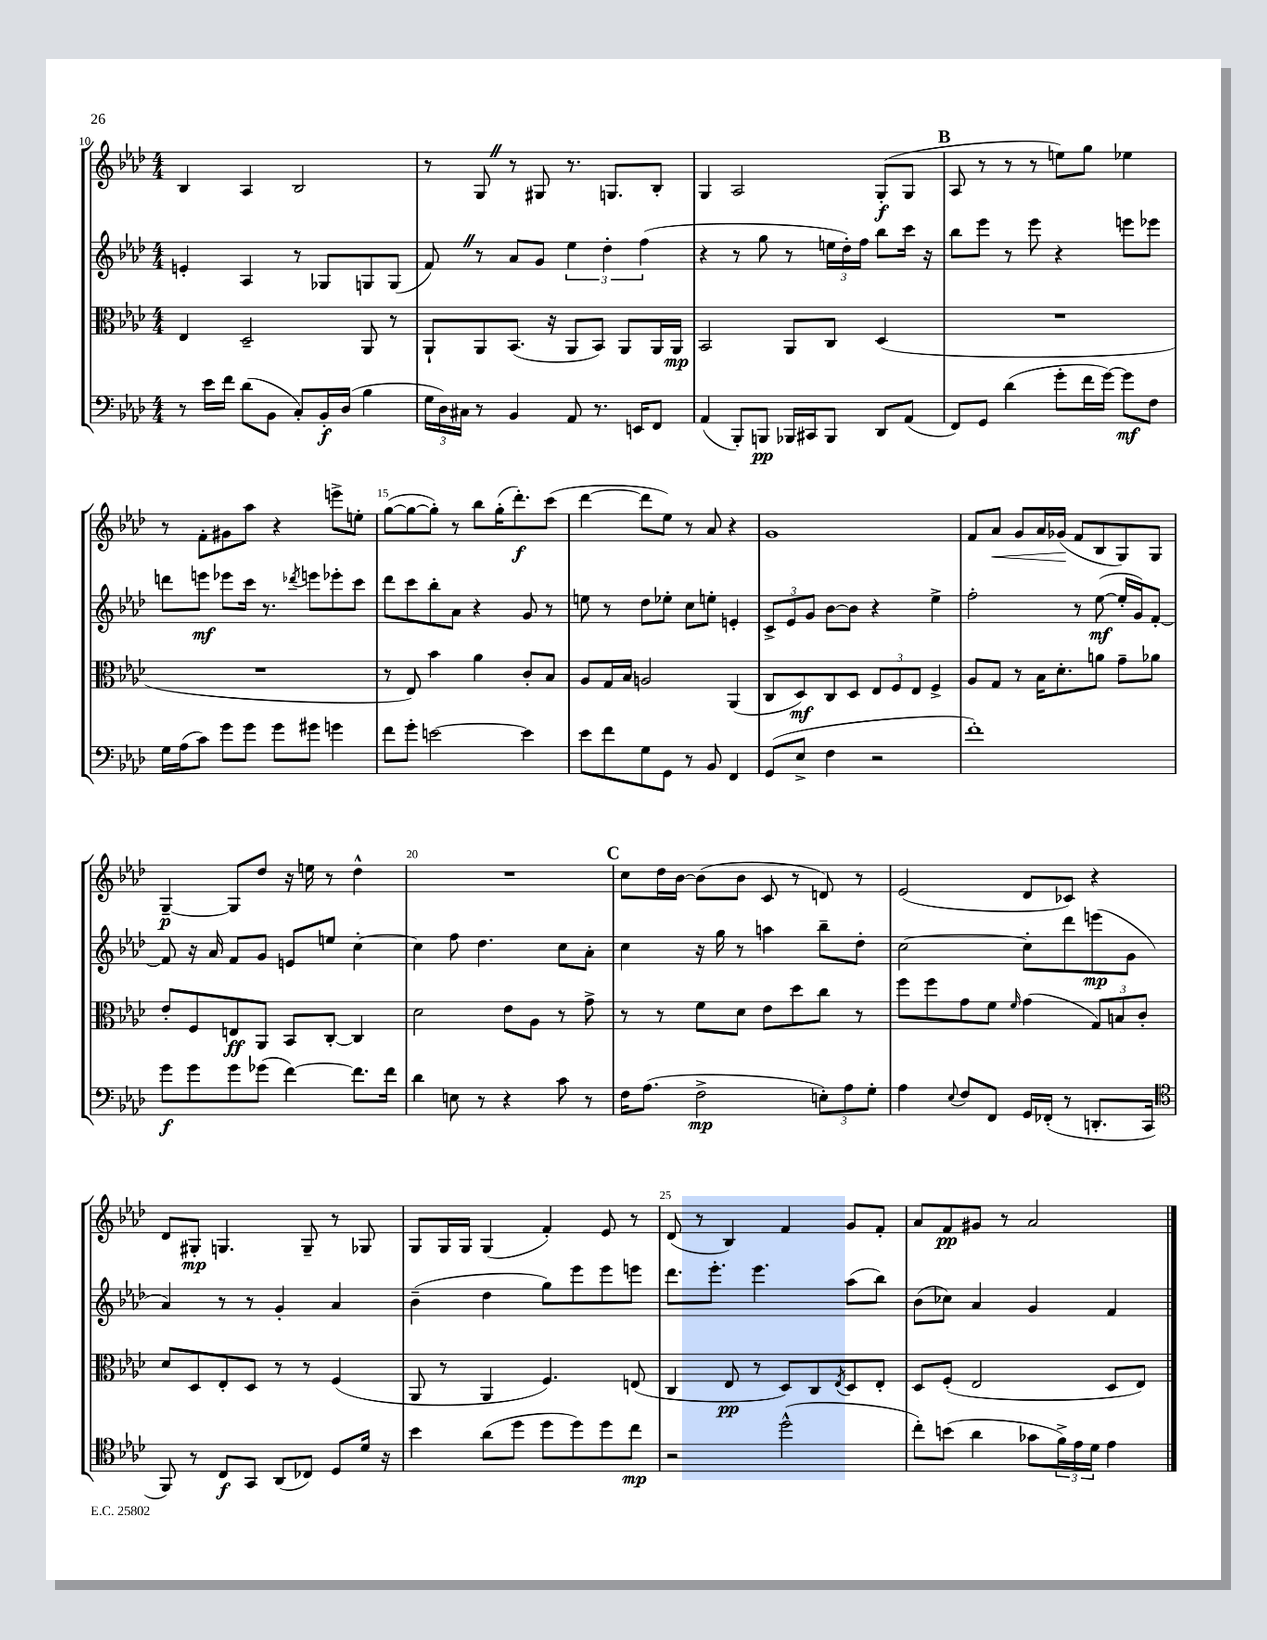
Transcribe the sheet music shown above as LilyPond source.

<<
\new StaffGroup <<
\new Staff = "s0" {
    \clef treble \key aes \major \numericTimeSignature \time 4/4
    bes4 aes4 bes2 |
    r8 g8 \once \override BreathingSign.text = \markup { \musicglyph "scripts.caesura.straight" } \breathe r8 gis8 r8. g8. bes8-. |
    g4 aes2 g8-.\f( g8 |
    \mark \markup { \bold "B" } aes8 r8 r8 r8 e''8) g''8 ees''4 |
    r8 f'8-. gis'8 aes''8 r4 e'''8-> e''8-. |
    g''8~( g''8~ g''8-.) r8 bes''8 g''16-.( des'''8.-.\f) c'''8( |
    des'''4~ des'''8 ees''8) r8 aes'8 r4 |
    g'1 |
    f'8 aes'8\< g'8 aes'16 ges'16\!( f'8 bes8 g8) g8 |
    g4~--\p g8 des''8 r16 e''16 r8 des''4-^ |
    R1 |
    \mark \markup { \bold "C" } c''8 des''16 bes'16~ bes'8( bes'8 c'8 r8 d'8) r8 |
    ees'2( des'8 ces'8) r4 |
    des'8 gis8-.\mp g4. g8-- r8 ges8 |
    g8 g16 g16 g4( f'4-.) ees'8 r8 |
    des'8( r8 bes4) f'4 g'8 f'8-. |
    aes'8 f'8\pp gis'8 r8 aes'2 \bar "|." |
}
\new Staff = "s1" {
    \clef treble \key aes \major \numericTimeSignature \time 4/4
    e'4-. aes4 r8 ges8 g8 g8( |
    f'8) \once \override BreathingSign.text = \markup { \musicglyph "scripts.caesura.straight" } \breathe r8 aes'8 g'8 \tuplet 3/2 { ees''4 des''4-. f''4( } |
    r4 r8 g''8 r8 \tuplet 3/2 { e''16 des''16-.) f''16 } bes''8 c'''16 r16 |
    \mark \markup { \bold "B" } bes''8 ees'''8 r8 ees'''8 r4 e'''8 ees'''8 |
    d'''8 e'''8\mf ees'''8 c'''16 r8. \acciaccatura { des'''8 } e'''8 ees'''8-. c'''8 |
    des'''8 c'''8 bes''8-. aes'8 r4 g'8 r8 |
    e''8 r8 des''8 ees''8-. c''8 e''8-. e'4-. |
    \tuplet 3/2 { c'8-> ees'8 g'8 } bes'8~ bes'8 r4 ees''4-> |
    f''2-. r8 ees''8~\mf( ees''16-. g'16) f'8~-. |
    f'8 r16 aes'16 f'8 g'8 e'8 e''8 c''4~-. |
    c''4 f''8 des''4. c''8 aes'8-. |
    \mark \markup { \bold "C" } c''4 r16 g''16 r8 a''4 bes''8-- des''8-. |
    c''2~ c''8-. des'''8 e'''8\mp( g'8 |
    aes'4) r8 r8 g'4-. aes'4 |
    bes'4--( des''4 g''8) ees'''8 ees'''8 e'''8 |
    des'''8. ees'''8.-. ees'''4. aes''8( bes''8) |
    bes'8( ces''8) aes'4 g'4 f'4 \bar "|." |
}
\new Staff = "s2" {
    \clef alto \key aes \major \numericTimeSignature \time 4/4
    ees4 des2-- aes,8 r8 |
    aes,8-! aes,8 bes,8.( r16 aes,8 bes,8) aes,8 aes,16 aes,16\mp |
    bes,2 aes,8 c8 des4( |
    \mark \markup { \bold "B" } R1 |
    R1 |
    r8 ees8) bes'4 aes'4 c'8-. bes8 |
    aes8 g16 bes16 a2 aes,4( |
    c8 des8\mf) c8 des8 \tuplet 3/2 { ees8 f8 ees8 } f4-> |
    aes8 g8 r8 bes16 des'8.-. a'8 g'8-- aes'8 |
    ees'8-. f8 e8\ff aes,8 bes,8 c8~-. c4 |
    des'2 ees'8 aes8 r8 g'8-> |
    \mark \markup { \bold "C" } r8 r8 f'8 des'8 ees'8 des''8 c''8 r8 |
    f''8 f''8 g'8 f'8 \grace { f'16 } g'4( \tuplet 3/2 { g8) b8 c'8-. } |
    des'8 des8 ees8-. des8 r8 r8 f4( |
    aes,8 r8 aes,4 f4.) e8( |
    c4 ees8\pp r8 des8) c8 \acciaccatura { ees8 } des8 ees8-. |
    des8 f8-.( ees2 des8 ees8) \bar "|." |
}
\new Staff = "s3" {
    \clef bass \key aes \major \numericTimeSignature \time 4/4
    r8 ees'16 f'16 des'8( bes,8 c8-.) bes,16-.\f des16( bes4 |
    \tuplet 3/2 { g16 des16) cis16 } r8 bes,4 aes,8 r8. e,16 f,8 |
    aes,4( bes,,8-.) b,,8\pp bes,,16 cis,16 bes,,8 des,8 aes,8( |
    \mark \markup { \bold "B" } f,8) g,8 des'4( g'8-. f'16 g'16~) g'8\mf f8 |
    g16 aes16( c'8) g'8 g'8 g'8 gis'8 g'4 |
    f'8 g'8-. e'2~ e'4 |
    ees'8 f'8 g8 g,8 r8 bes,8 f,4 |
    g,8( ees8-> f4 r2 |
    f'1-.) |
    g'8\f g'8 g'8 ges'8( f'4~) f'8. f'16 |
    des'4 e8 r8 r4 c'8 r8 |
    \mark \markup { \bold "C" } f16 aes8.( f2->\mp \tuplet 3/2 { e8-.) aes8 g8-. } |
    aes4 \appoggiatura { ees8 } f8 f,8 g,16 fes,16-.( r8 d,8.-. c,16 |
    \clef tenor f,8) r8 c8\f g,8 aes,8( ces8) des8 des'16 r16 |
    bes'4 aes'8( des''8 des''8 des''8) des''8 c''8\mp |
    r2 des''2-^( |
    c''8-.) b'8( aes'4 ges'8 \tuplet 3/2 { f'16->) ees'16 des'16 } ees'4 \bar "|." |
}
>>
>>
\layout { \context { \Score currentBarNumber = #10 \override BarNumber.break-visibility = ##(#f #t #t) barNumberVisibility = #(every-nth-bar-number-visible 5) } }
